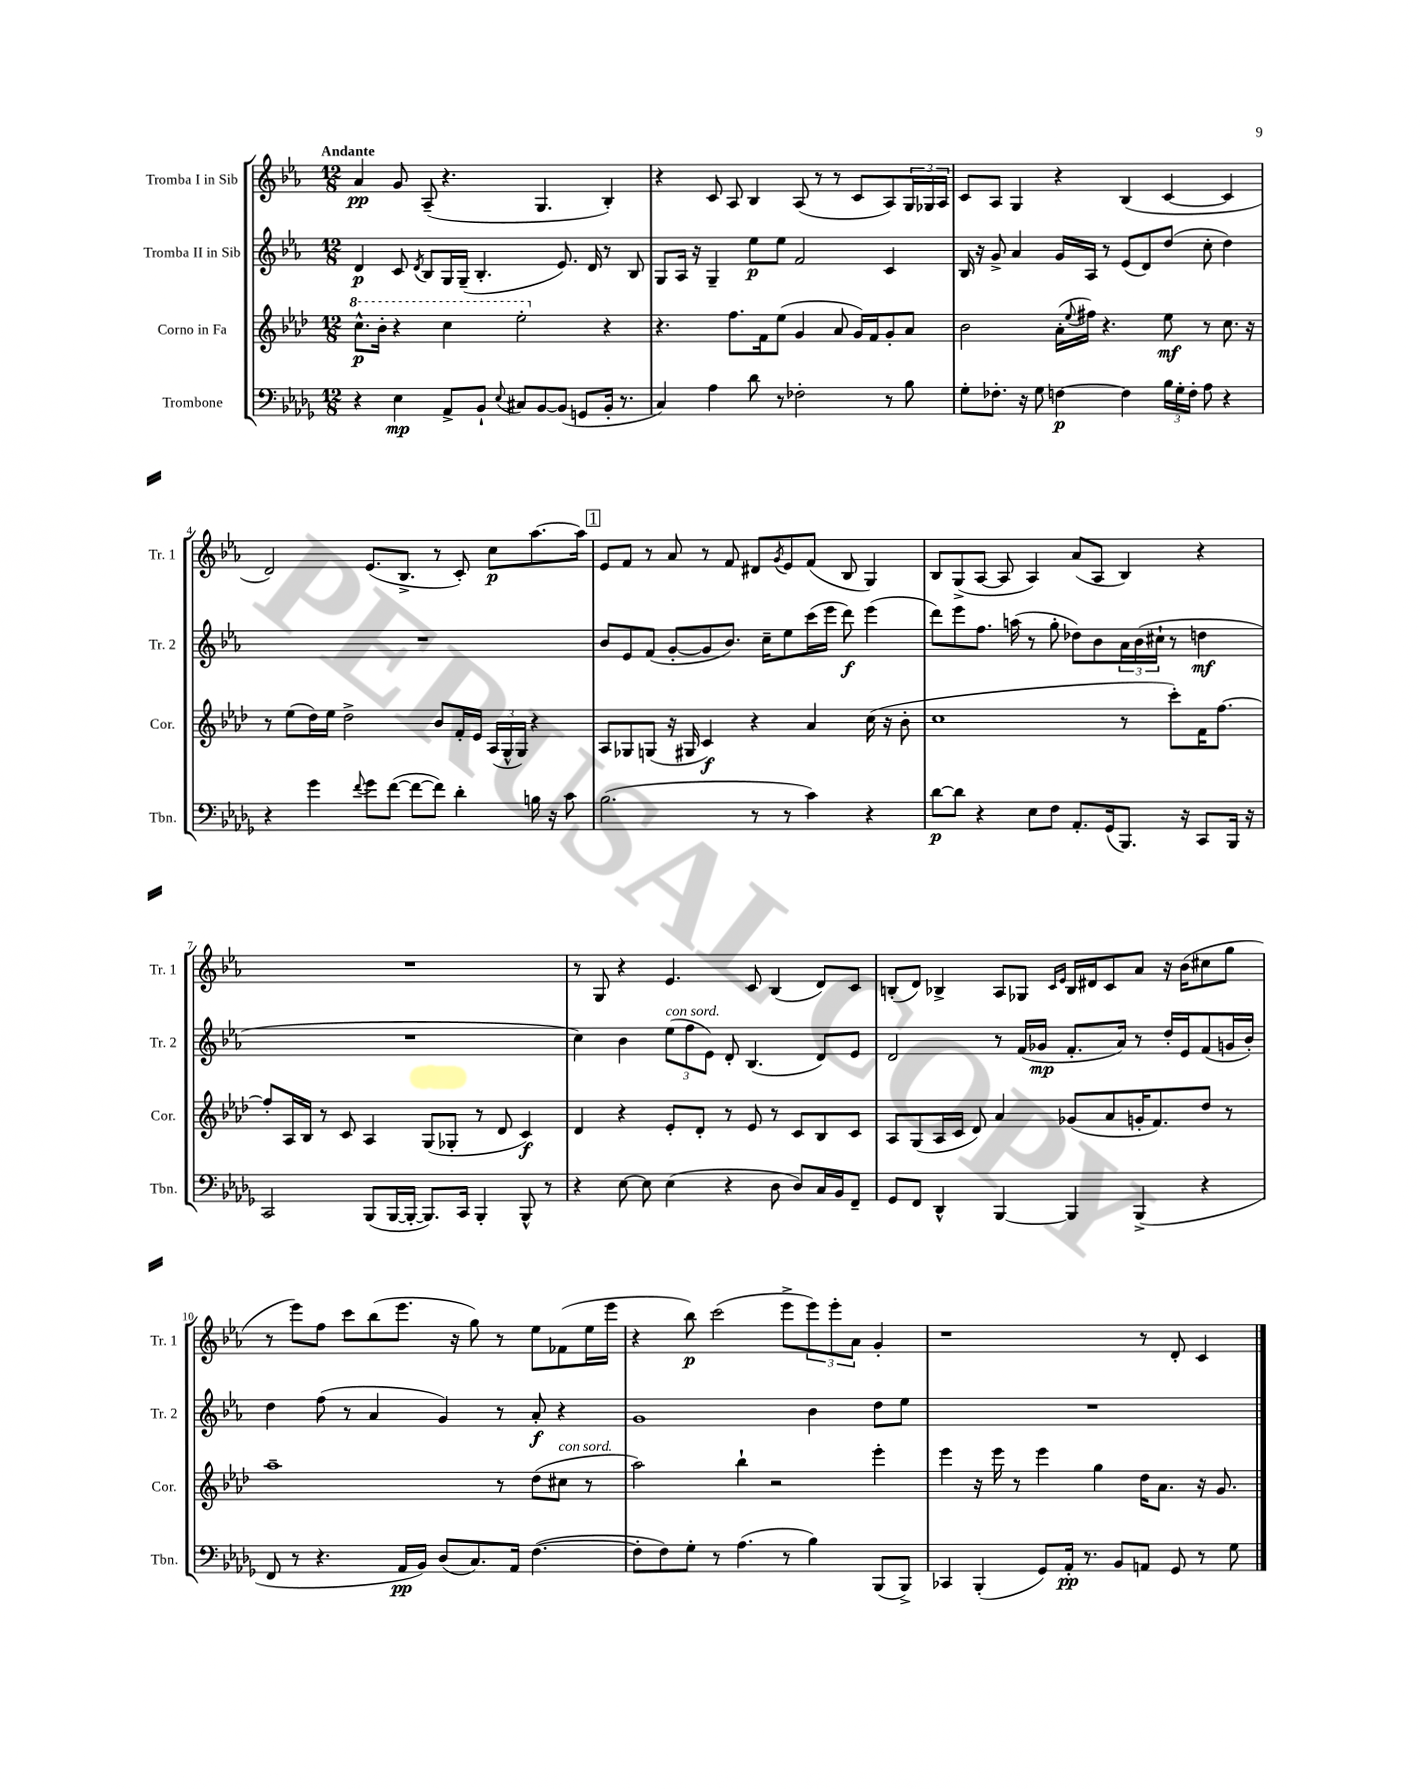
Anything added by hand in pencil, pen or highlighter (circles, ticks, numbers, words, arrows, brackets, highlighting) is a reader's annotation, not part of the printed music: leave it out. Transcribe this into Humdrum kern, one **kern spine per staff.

**kern	**dynam	**kern	**dynam	**kern	**dynam	**kern	**dynam
*part4	*part4	*part3	*part3	*part2	*part2	*part1	*part1
*staff4	*staff4	*staff3	*staff3	*staff2	*staff2	*staff1	*staff1
*I"Trombone	*	*I"Corno in Fa	*	*I"Tromba II in Sib	*	*I"Tromba I in Sib	*
*I'Tbn.	*	*I'Cor.	*	*I'Tr. 2	*	*I'Tr. 1	*
*clefF4	*	*clefG2	*	*clefG2	*	*clefG2	*
*k[b-e-a-d-g-]	*	*k[b-e-a-d-]	*	*k[b-e-a-]	*	*k[b-e-a-]	*
*M12/8	*	*M12/8	*	*M12/8	*	*M12/8	*
*	*	*8va	*	*	*	*	*
=1	=1	=1	=1	=1	=1	=1	=1
!	!	!	!	!	!	!LO:TX:a:B:t=Andante	!
4r	.	8.ccc^^\L	p	4d/	p	4a-/	pp
.	.	16bb-'\Jk	.	.	.	.	.
4E-\	mp	4r	.	8c/	.	8g/	.
.	.	.	.	8qd/	.	.	.
.	.	.	.	8B-/L	.	(8A-~/	.
8AA-^/L	.	4ccc\	.	16G/L	.	4.r	.
.	.	.	.	(16G~/JJ	.	.	.
8BB-`/J	.	.	.	4.B-'/	.	.	.
8qqE-/	.	.	.	.	.	.	.
8C#X/L	.	2eee-'\	.	.	.	.	.
[8BB-/	.	.	.	.	.	4.G/	.
(8BB-/J]	.	.	.	8.e-/)	.	.	.
8GGn/L	.	.	.	.	.	.	.
.	.	.	.	16d/	.	.	.
*	*	*X8va	*	*	*	*	*
16BB-'/Jk	.	4r	.	8r	.	4B-'/)	.
8.r	.	.	.	.	.	.	.
.	.	.	.	8B-/	.	.	.
=2	=2	=2	=2	=2	=2	=2	=2
4C/)	.	4.r	.	8G/L	.	4r	.
.	.	.	.	16A-/Jk	.	.	.
.	.	.	.	16r	.	.	.
4A-\	.	.	.	4G~/	.	8c/	.
.	.	8.ff\L	.	.	.	8A-/	.
8d-\	.	.	.	8ee-\L	p	4B-/	.
.	.	16f\k	.	.	.	.	.
8r	.	(8ee-\J	.	8ee-\J	.	.	.
2F-X'\	.	4g/	.	2f/	.	(8A-/	.
.	.	.	.	.	.	8r	.
.	.	8a-/	.	.	.	8r	.
.	.	16g/LL)	.	.	.	8c/L	.
.	.	16f/J	.	.	.	.	.
8r	.	8g'/	.	4c/	.	8A-/)	.
8B-\	.	8a-/J	.	.	.	24G/L	.
.	.	.	.	.	.	24G-X/	.
.	.	.	.	.	.	24A-/JJ	.
=3	=3	=3	=3	=3	=3	=3	=3
8G-'\L	.	2b-\	.	16B-/	.	8c/L	.
.	.	.	.	16r	.	.	.
8.F-X'\J	.	.	.	8g^/	.	8A-/J	.
.	.	.	.	4a-/	.	4G/	.
16r	.	.	.	.	.	.	.
8G-\	.	.	.	.	.	.	.
[4Fn\	p	(16a-'\LL	.	16g/LL	.	4r	.
.	.	8qqee-/	.	.	.	.	.
.	.	16ff#X\JJ)	.	16A-/JJ	.	.	.
.	.	4.r	.	8r	.	.	.
4F\]	.	.	.	(8e-/L	.	(4B-/	.
.	.	.	.	8d/)	.	.	.
24B-\LL	.	8ee-\	mf	(8dd/J	.	[4c/	.
24G-'\	.	.	.	.	.	.	.
24F'\JJ	.	.	.	.	.	.	.
8A-\	.	8r	.	8cc'\	.	.	.
4r	.	8.cc\	.	4dd\)	.	4c/]	.
.	.	16r	.	.	.	.	.
!!LO:LB:g=z
=4	=4	=4	=4	=4	=4	=4	=4
4r	.	8r	.	1.r	.	2d/)	.
.	.	(8ee-\L	.	.	.	.	.
4g-\	.	16dd-\L)	.	.	.	.	.
.	.	16ee-\JJ	.	.	.	.	.
.	.	2dd-^\	.	.	.	.	.
8qqf/	.	.	.	.	.	.	.
8g-\L	.	.	.	.	.	(8.e-/L	.
([8f\J	.	.	.	.	.	.	.
.	.	.	.	.	.	8.B-^/J	.
8f\L_	.	.	.	.	.	.	.
8f\J])	.	8b-/L	.	.	.	8r	.
4d-'\	.	16f'/L	.	.	.	8c'/)	.
.	.	16e-/JJ	.	.	.	.	.
.	.	(24A-/LL	.	.	.	8cc\L	p
.	.	24G^^/	.	.	.	.	.
.	.	24G/JJ)	.	.	.	.	.
16Bn\	.	4r	.	.	.	[8.aa-\	.
16r	.	.	.	.	.	.	.
8c\	.	.	.	.	.	.	.
.	.	.	.	.	.	16aa-\Jk]	.
!!LO:REH:place=s1:t=1
=5	=5	=5	=5	=5	=5	=5	=5
(2.B-\	.	8A-/L	.	8b-/L	.	8e-/L	.
.	.	8G-X/	.	8e-/	.	8f/J	.
.	.	(8Gn/J	.	(8f/J	.	8r	.
.	.	16r	.	[8g'/L	.	8a-/	.
.	.	16G#X/	.	.	.	.	.
.	.	4c/)	f	8g/]	.	8r	.
.	.	.	.	8.b-/J)	.	8f/	.
8r	.	4r	.	.	.	8d#X/L	.
.	.	.	.	16cc~\KL	.	.	.
.	.	.	.	.	.	8qg/	.
8r	.	.	.	8ee-\	.	8e-/	.
4c\)	.	4a-/	.	(16ccc\L	.	(8f/J	.
.	.	.	.	16eee-\JJ	.	.	.
.	.	.	.	8ddd\)	f	8B-/	.
4r	.	(16cc\	.	(4eee-\	.	4G/)	.
.	.	16r	.	.	.	.	.
.	.	8b-'\	.	.	.	.	.
=6	=6	=6	=6	=6	=6	=6	=6
[8d-\L	p	1cc	.	8ddd\L)	.	8B-/L	.
8d-\J]	.	.	.	8eee-\	.	(8G^/	.
4r	.	.	.	8.ff\J	.	[8A-/J	.
.	.	.	.	.	.	8A-/]	.
.	.	.	.	(16aan\	.	.	.
8E-\L	.	.	.	8r	.	4A-/)	.
8F\J	.	.	.	8gg'\	.	.	.
8.AA-'/L	.	.	.	8dd-X\L)	.	(8a-/L	.
.	.	.	.	8b-\	.	8A-/J	.
(16GG-/k	.	.	.	.	.	.	.
8.BBB-/J)	.	8r	.	24a-\L	.	4B-/)	.
.	.	.	.	(24b-\	.	.	.
.	.	.	.	24cc#X`\JJ	.	.	.
.	.	8ccc'\L)	.	8r	.	.	.
16r	.	.	.	.	.	.	.
8CC/L	.	16f\K	.	4ddn\	mf	4r	.
.	.	[8.ff\J	.	.	.	.	.
16BBB-/Jk	.	.	.	.	.	.	.
16r	.	.	.	.	.	.	.
!!LO:LB:g=z
=7	=7	=7	=7	=7	=7	=7	=7
2CC/	.	8ff'/L]	.	1.r	.	1.r	.
.	.	16A-/L	.	.	.	.	.
.	.	16B-/JJ	.	.	.	.	.
.	.	8r	.	.	.	.	.
.	.	8c/	.	.	.	.	.
(8BBB-/L	.	4A-/	.	.	.	.	.
[16BBB-/L	.	.	.	.	.	.	.
16BBB-'/JJ_	.	.	.	.	.	.	.
8.BBB-/L])	.	(8G/L	.	.	.	.	.
.	.	8G-X'/J	.	.	.	.	.
16CC/Jk	.	.	.	.	.	.	.
4BBB-'/	.	8r	.	.	.	.	.
.	.	8d-/	.	.	.	.	.
8BBB-^^/	.	4c/)	f	.	.	.	.
8r	.	.	.	.	.	.	.
=8	=8	=8	=8	=8	=8	=8	=8
4r	.	4d-/	.	4cc\)	.	8r	.
.	.	.	.	.	.	8G/	.
[8E-\	.	4r	.	4b-\	.	4r	.
8E-\]	.	.	.	.	.	.	.
!	!	!	!	!LO:TX:a:i:t=con sord.	!	!	!
(4E-\	.	8e-'/L	.	(12ee-\L	.	4.e-/	.
.	.	.	.	12ff\	.	.	.
.	.	8d-'/J	.	.	.	.	.
.	.	.	.	12e-\J)	.	.	.
4r	.	8r	.	8d'/	.	.	.
.	.	8e-/	.	(4.B-/	.	8c/	.
8D-\	.	8r	.	.	.	(4B-/	.
8D-/L)	.	8c/L	.	.	.	.	.
16C/L	.	8B-/	.	8d/L)	.	8d/L)	.
16BB-/J	.	.	.	.	.	.	.
8FF~/J	.	8c/J	.	8e-/J	.	8c/J	.
=9	=9	=9	=9	=9	=9	=9	=9
8GG-/L	.	8A-/L	.	2d/	.	(8Bn'/L	.
8FF/J	.	(8G/	.	.	.	8d/J)	.
4DD-^^/	.	16A-/L	.	.	.	4B-X^/	.
.	.	16c/JJ	.	.	.	.	.
.	.	8d-/)	.	.	.	.	.
[4BBB-/	.	4a-/	.	8r	.	8A-/L	.
.	.	.	.	(16f/LL	.	8G-X/J	.
.	.	.	.	16g-X/JJ	mp	.	.
.	.	.	.	.	.	16qqc/LL	.
.	.	.	.	.	.	16qqe-/JJ	.
4BBB-/]	.	(8g-X/L	.	8.f'/L	.	16B-/LL	.
.	.	.	.	.	.	16d#X/J	.
.	.	8a-/	.	.	.	8c/	.
.	.	.	.	16a-/Jk)	.	.	.
(4BBB-^/	.	16gn'/K	.	8r	.	8a-/J	.
.	.	8.f/)	.	.	.	.	.
.	.	.	.	16dd'/LL	.	16r	.
.	.	.	.	16e-/J	.	(16b-\KL	.
4r	.	8dd-/J	.	(8f/	.	8cc#X\	.
.	.	8r	.	16gn/L	.	8gg\J	.
.	.	.	.	16b-'/JJ)	.	.	.
!!LO:LB:g=z
=10	=10	=10	=10	=10	=10	=10	=10
8FF/	.	1aa-~	.	4dd\	.	8r	.
8r	.	.	.	.	.	8eee-\L)	.
4.r	.	.	.	(8ff\	.	8ff\J	.
.	.	.	.	8r	.	8ccc\L	.
.	.	.	.	4a-/	.	(8bb-\	.
16AA-/LL	pp	.	.	.	.	8.eee-\J	.
16BB-/JJ)	.	.	.	.	.	.	.
(8D-/L	.	.	.	4g/)	.	.	.
.	.	.	.	.	.	16r	.
8.C/)	.	.	.	.	.	8gg\)	.
.	.	8r	.	8r	.	8r	.
16AA-/Jk	.	.	.	.	.	.	.
([4.F\	.	(8dd-\L	.	8a-'/	f	8ee-\L	.
!	!	!LO:TX:a:i:t=con sord.	!	!	!	!	!
.	.	8cc#X\J	.	4r	.	(8f-X\	.
.	.	8r	.	.	.	16ee-\L	.
.	.	.	.	.	.	16eee-\JJ	.
=11	=11	=11	=11	=11	=11	=11	=11
8F'\L]	.	2aa-\)	.	1g	.	4r	.
8F\)	.	.	.	.	.	.	.
8G-'\J	.	.	.	.	.	8bb-\)	p
8r	.	.	.	.	.	(2ccc\	.
(4.A-\	.	4bb-`\	.	.	.	.	.
.	.	2r	.	.	.	.	.
8r	.	.	.	.	.	8eee-^\L	.
4B-\)	.	.	.	4b-\	.	12eee-\)	.
.	.	.	.	.	.	12eee-'\	.
.	.	.	.	.	.	12a-\J	.
(8BBB-/L	.	4eee-'\	.	8dd\L	.	4g'/	.
8BBB-^/J)	.	.	.	8ee-\J	.	.	.
=12	=12	=12	=12	=12	=12	=12	=12
4CC-X/	.	4eee-\	.	1.r	.	1r	.
(4BBB-'/	.	16r	.	.	.	.	.
.	.	16eee-\	.	.	.	.	.
.	.	8r	.	.	.	.	.
8GG-/L)	.	4eee-\	.	.	.	.	.
16AA-'/Jk	pp	.	.	.	.	.	.
8.r	.	.	.	.	.	.	.
.	.	4gg\	.	.	.	.	.
8BB-/L	.	.	.	.	.	.	.
8AAn/J	.	16dd-\KL	.	.	.	8r	.
.	.	8.a-\J	.	.	.	.	.
8GG-/	.	.	.	.	.	8d'/	.
8r	.	16r	.	.	.	4c/	.
.	.	8.g/	.	.	.	.	.
8G-\	.	.	.	.	.	.	.
==	==	==	==	==	==	==	==
*-	*-	*-	*-	*-	*-	*-	*-
